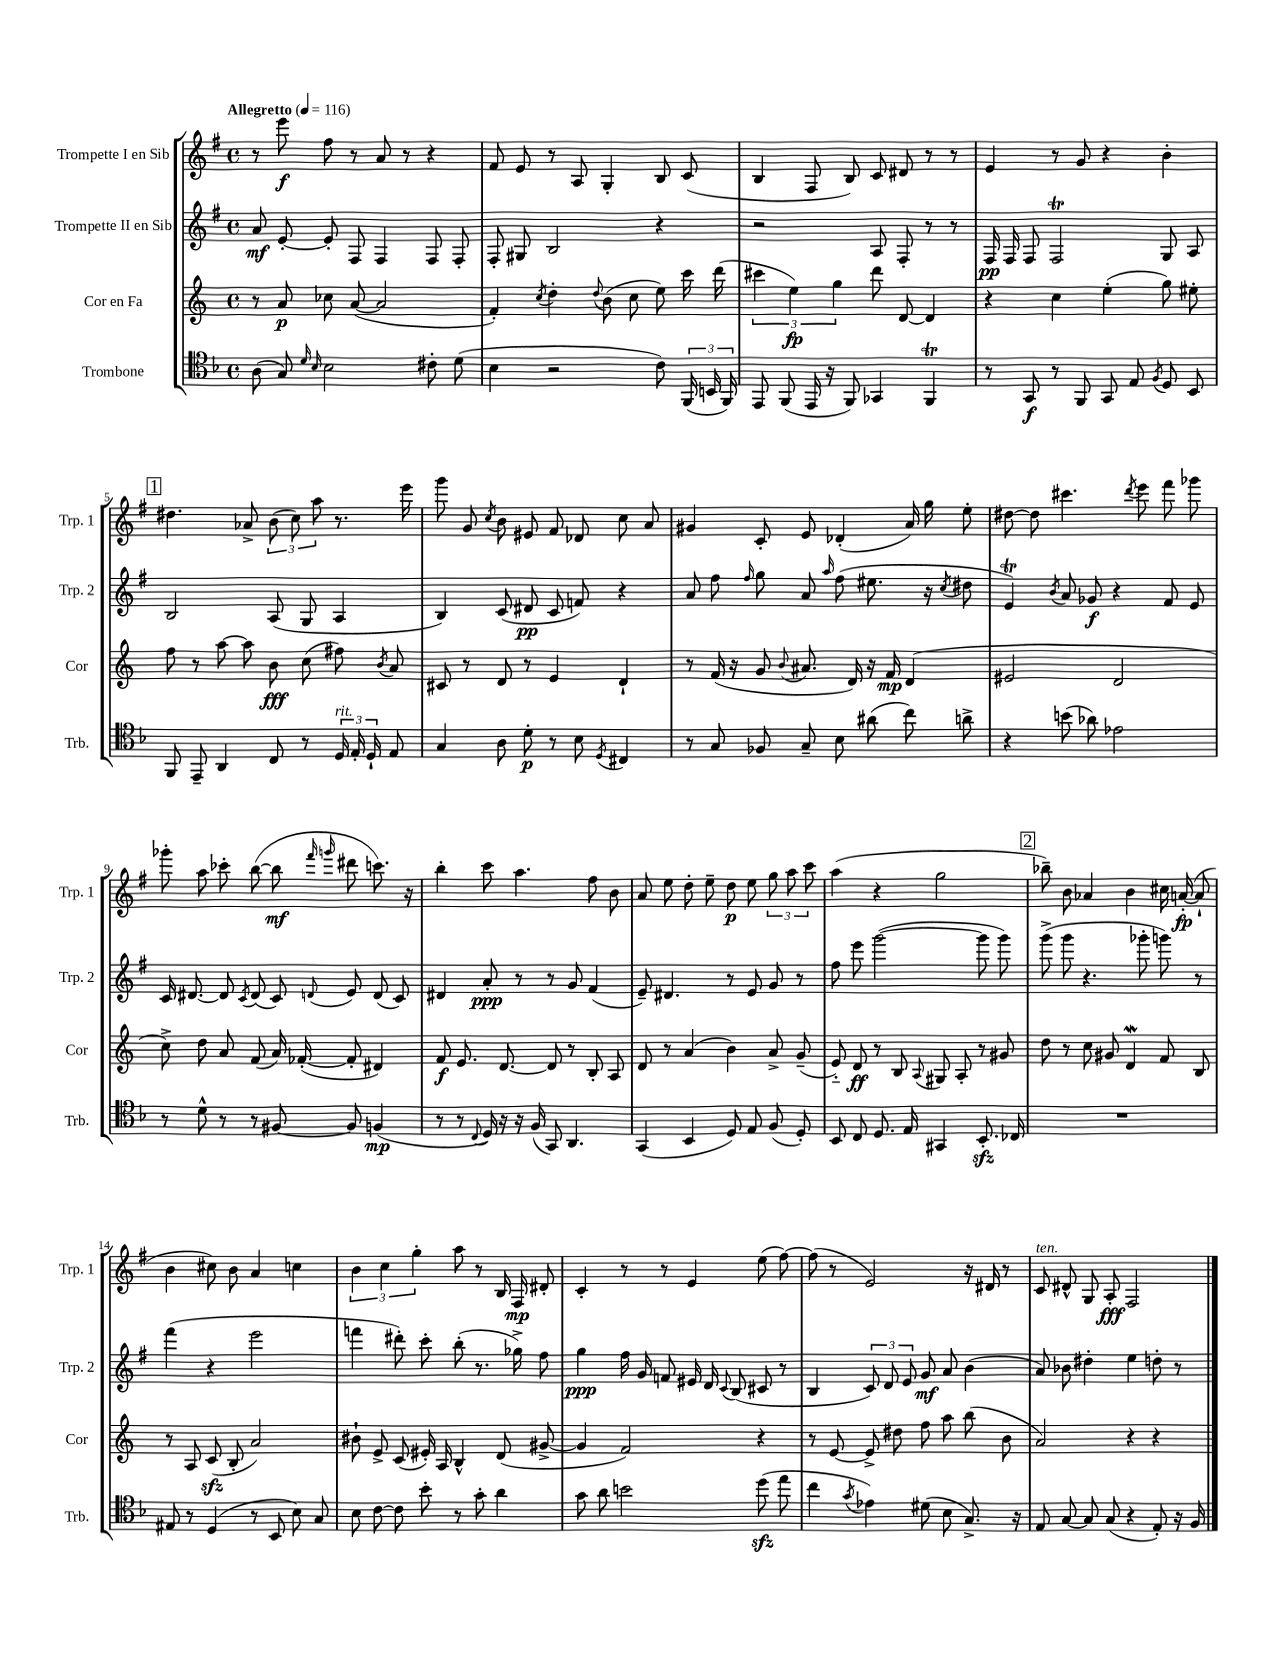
<<
\new StaffGroup <<
\new Staff = "s0" \with { instrumentName = "Trompette I en Sib" shortInstrumentName = "Trp. 1" } {
    \clef treble \key g \major \defaultTimeSignature \time 4/4 \tempo "Allegretto" 4 = 116
    \autoBeamOff r8 e'''8\f fis''8 r8 a'8 r8 r4 |
    fis'8 e'8 r8 a8 g4-. b8 c'8( |
    b4 fis8 b8) c'8 dis'8 r8 r8 |
    e'4 r8 g'8 r4 b'4-. |
    \mark \markup { \box "1" } dis''4. aes'8-> \tuplet 3/2 { b'8( c''8) a''8 } r8. e'''16 |
    g'''8 g'8 \acciaccatura { c''8 } b'8 eis'8 fis'8 des'8 c''8 a'8 |
    gis'4 c'8-. e'8 des'4-.( a'16) g''16 e''8-. |
    dis''8~ dis''8 cis'''4. \acciaccatura { d'''8 } e'''8 fis'''8 ges'''8 |
    ges'''8-. a''8 ces'''8-. b''8~( b''8\mf \grace { fis'''16 g'''16 } dis'''8 c'''8.) r16 |
    b''4-. c'''8 a''4. fis''8 b'8 |
    a'8 e''8 d''8-. e''8-- d''8\p e''8 \tuplet 3/2 { g''8 a''8 c'''8 } |
    a''4( r4 g''2 |
    \mark \markup { \box "2" } bes''8--) b'8 aes'4 b'4 cis''16 a'16~-.\fp( a'8-! |
    b'4 cis''8) b'8 a'4 c''4 |
    \tuplet 3/2 { b'4 c''4 g''4-. } a''8 r8 b16 fis16\mp dis'8-. |
    c'4-. r8 r8 e'4 e''8( fis''8~) |
    fis''8( r8 e'2) r16 dis'16 r8 |
    c'8^\markup { \italic "ten." } dis'8-^ g8 a8-.\fff fis2 \bar "|." |
}
\new Staff = "s1" \with { instrumentName = "Trompette II en Sib" shortInstrumentName = "Trp. 2" } {
    \clef treble \key g \major \defaultTimeSignature \time 4/4
    \autoBeamOff a'8\mf e'8~-. e'8-. fis8 fis4 fis8 fis8-. |
    fis8-. gis8 b2 r4 |
    r2 a8 fis8-. r8 r8 |
    fis16\pp fis16 fis8 fis2\trill g8 a8 |
    \mark \markup { \box "1" } b2 a8( g8 a4 |
    b4) c'8( dis'8\pp c'8 f'8) r4 |
    a'8 fis''8 \grace { fis''16 } g''8 a'8 \grace { a''16 } fis''8( eis''8. r16 \acciaccatura { c''8 } dis''8 |
    e'4\trill) \acciaccatura { b'8 } a'8 ges'8\f r4 fis'8 e'8 |
    c'16 dis'8.~ dis'8 \acciaccatura { c'8 } dis'8( c'8) \appoggiatura { d'8 } e'8 d'8( c'8) |
    dis'4 a'8-.\ppp r8 r8 g'8 fis'4( |
    e'8--) dis'4. r8 e'8 g'8 r8 |
    fis''8 e'''8 g'''2~( g'''8 g'''8) |
    \mark \markup { \box "2" } g'''8->( g'''8 r4. ges'''8-. g'''8) r8 |
    fis'''4( r4 e'''2 |
    f'''4 dis'''8-.) c'''8-. b''8-.( r8. ges''16->) fis''8 |
    g''4\ppp fis''16 g'16 f'8 eis'16 d'16 \appoggiatura { c'8 } b8( cis'8 r8 |
    b4 \tuplet 3/2 { c'8) d'8 e'8 } g'8\mf a'8 b'4( |
    a'8) bes'8 dis''4-. e''4 d''8-. r8 \bar "|." |
}
\new Staff = "s2" \with { instrumentName = "Cor en Fa" shortInstrumentName = "Cor" } {
    \clef treble \key c \major \defaultTimeSignature \time 4/4
    \autoBeamOff r8 a'8\p ces''8 a'8~( a'2 |
    f'4-.) \acciaccatura { c''8 } d''4-. \appoggiatura { d''8 } b'8( c''8 e''8) c'''16 d'''16( |
    \tuplet 3/2 { cis'''4 e''4\fp) g''4 } d'''8 d'8~ d'4 |
    r4 c''4 e''4-.( g''8) eis''8-. |
    \mark \markup { \box "1" } f''8 r8 a''8~ a''8 b'8\fff c''8( fis''8) \acciaccatura { b'8 } a'8 |
    cis'8 r8 d'8 r8 e'4 d'4-! |
    r8 f'16( r16 g'8 \appoggiatura { b'8 } ais'8. d'16) r16 f'16\mp d'4( |
    eis'2 d'2 |
    c''8->) d''8 a'8 f'8( a'16) fes'16~-.( fes'8-. dis'4) |
    f'8\f e'8. d'8.~ d'8 r8 b8-. a8 |
    d'8 r8 a'4( b'4) a'8-> g'8--( |
    e'8-_) d'8\ff r8 b8 \appoggiatura { a8 } gis8 a8-. r8 gis'8 |
    \mark \markup { \box "2" } d''8 r8 c''8 gis'8 d'4\mordent f'8 b8 |
    r8 a8 c'8\sfz( b8-. a'2) |
    bis'8-! e'8-> c'8( eis'16-.) a16 b4-^ d'8( gis'8~-> |
    gis'4 f'2) r4 |
    r8 e'8~ e'8-> dis''8 f''8 a''8 b''8( b'8 |
    a'2) r4 r4 \bar "|." |
}
\new Staff = "s3" \with { instrumentName = "Trombone" shortInstrumentName = "Trb." } {
    \clef tenor \key f \major \defaultTimeSignature \time 4/4
    \autoBeamOff a8( g8) \grace { d'16 bes16 } bes2 cis'8-. d'8( |
    bes4 r2 c'8) \tuplet 3/2 { f,16( b,16 f,16) } |
    e,8 f,8( e,16 r16 f,8) ges,4 f,4\trill |
    r8 g,8\f r8 f,8 g,8 e8 \acciaccatura { f8 } d8 bes,8 |
    \mark \markup { \box "1" } f,8 e,8-- a,4 c8 r8 \tuplet 3/2 { d16^\markup { \italic "rit." } e16-. d16-! } e8 |
    g4 a8 d'8-.\p r8 bes8 \acciaccatura { d8 } cis4 |
    r8 g8 fes8 g8-- bes8 ais'8( c''8) a'8-> |
    r4 b'8( aes'8) ees'2 |
    r8 d'8-^ r8 r8 fis8~ fis8 f4\mp( |
    r8 r8 \appoggiatura { c8 } d16) r16 r16 f16( g,8) a,4. |
    g,4( bes,4 d8) e8 f8( d8-.) |
    bes,8 c8 d8. e16 gis,4 bes,8.-.\sfz ces16 |
    \mark \markup { \box "2" } R1 |
    eis8 r8 d4( r8 bes,8 bes8) g8 |
    bes8 c'8~ c'8 bes'8-. r8 g'8-. a'4 |
    g'8 a'8 b'2 d''8\sfz( e''8 |
    c''4 \acciaccatura { g'8 } ees'4) dis'8( bes8 g8.->) r16 |
    e8 g8~ g8 g8( r4 e8-.) r16 f16 \bar "|." |
}
>>
>>
